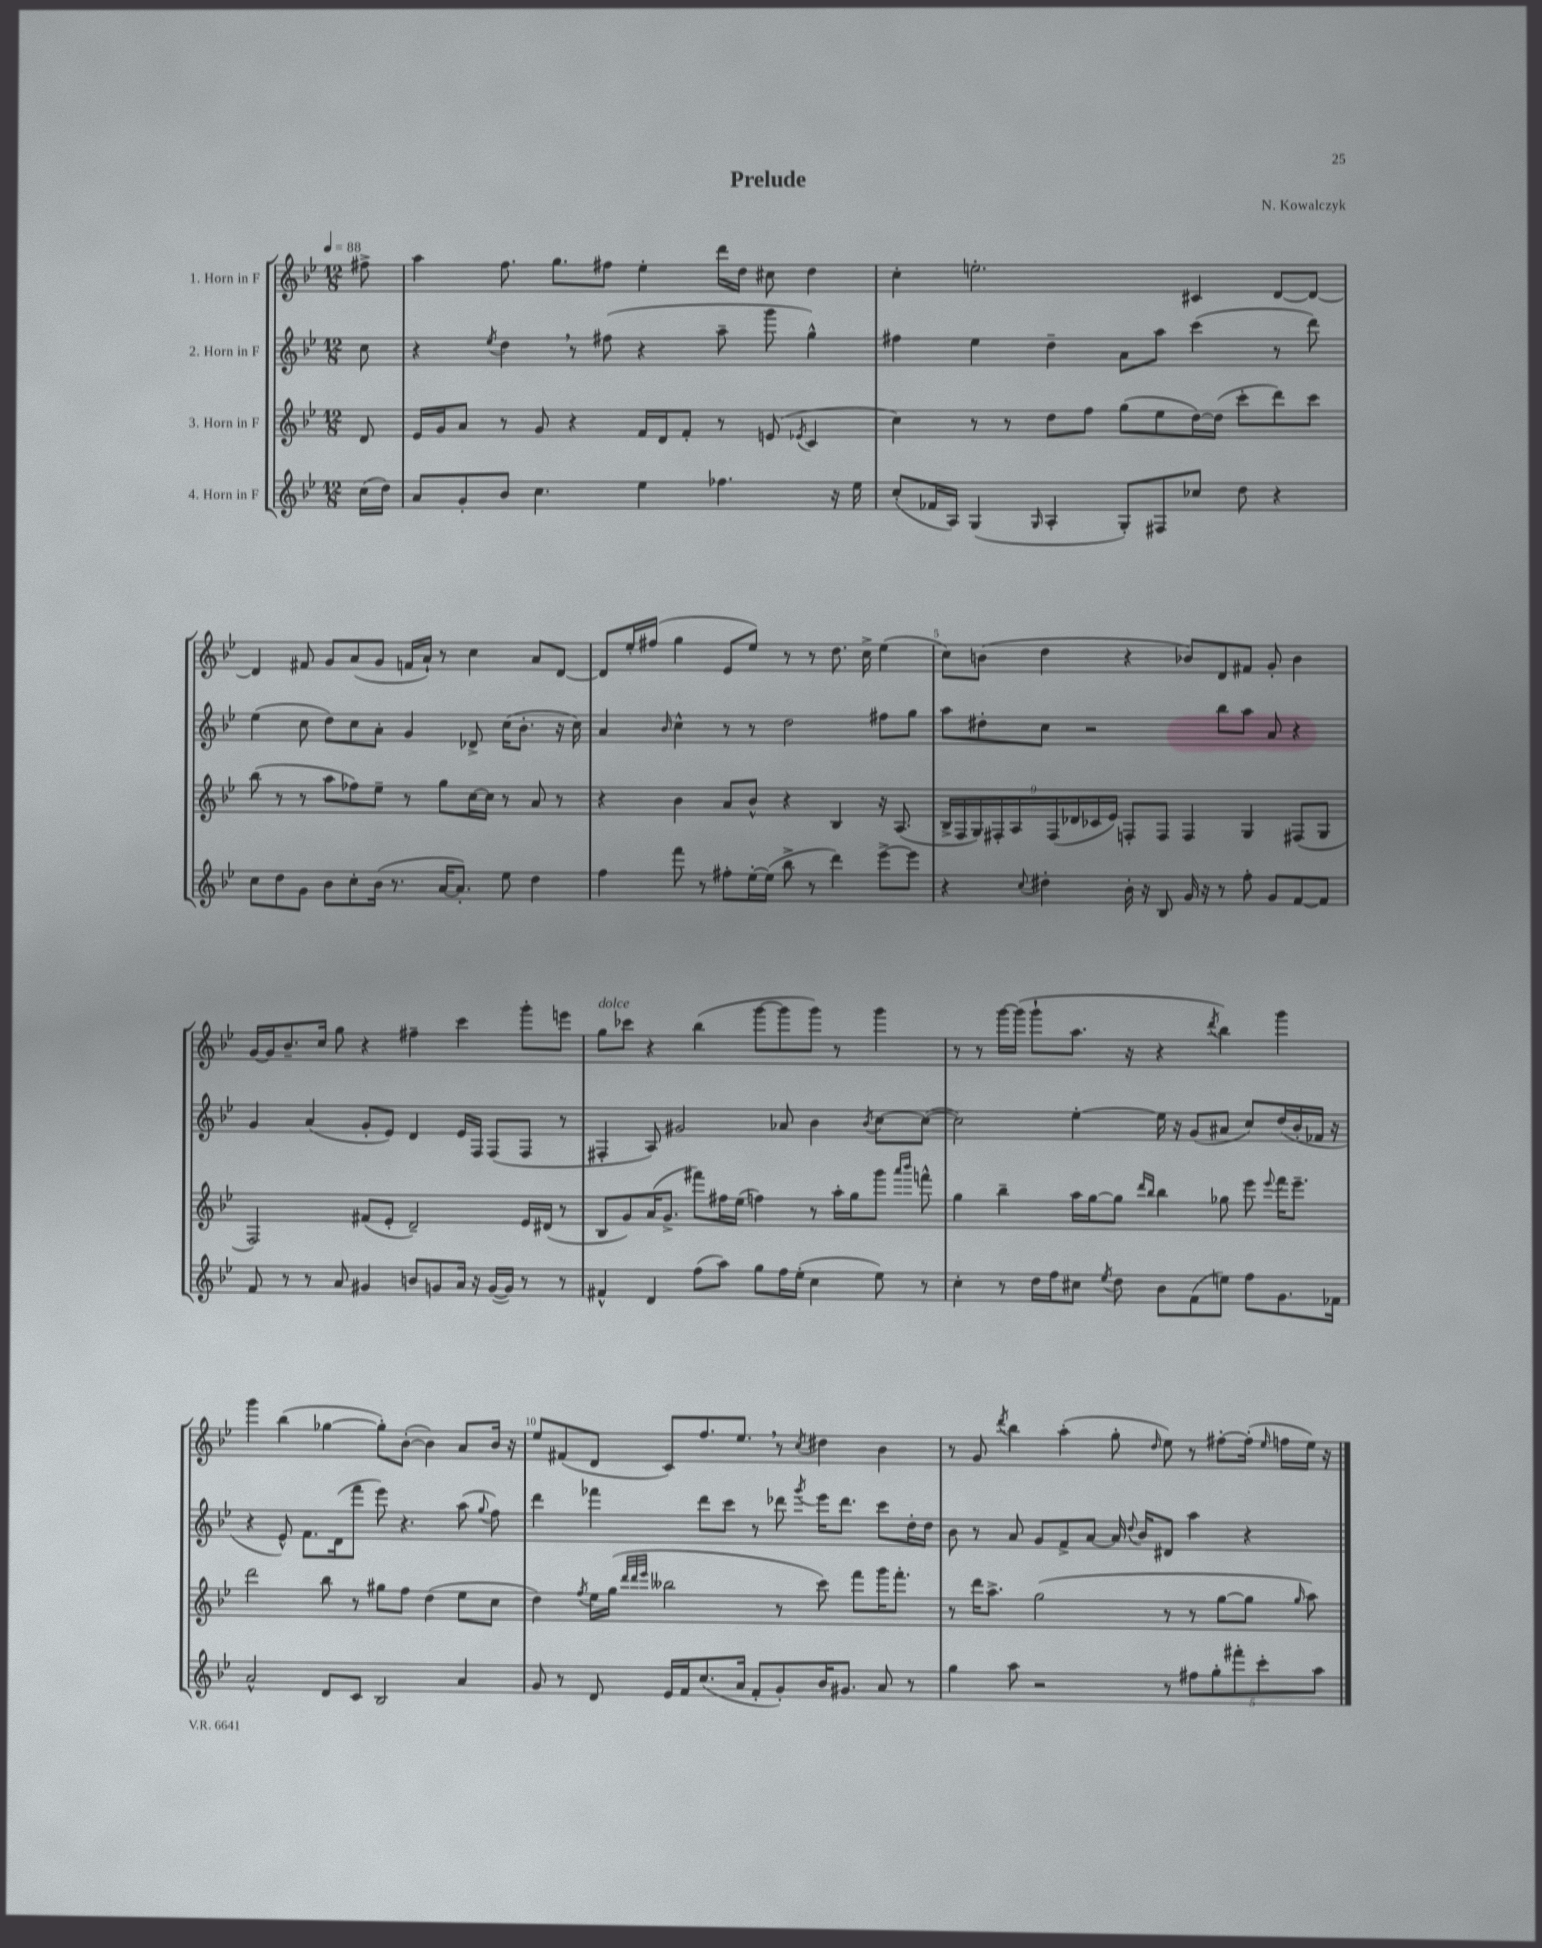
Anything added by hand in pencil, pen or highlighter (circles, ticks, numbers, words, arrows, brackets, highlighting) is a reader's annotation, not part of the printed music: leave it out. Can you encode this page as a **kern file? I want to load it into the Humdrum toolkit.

**kern	**kern	**kern	**kern
*staff4	*staff3	*staff2	*staff1
*clefG2	*clefG2	*clefG2	*clefG2
*k[b-e-]	*k[b-e-]	*k[b-e-]	*k[b-e-]
*M12/8	*M12/8	*M12/8	*M12/8
*MM88	*MM88	*MM88	*MM88
(16cc	8d	8cc	8ff#^
16dd)	.	.	.
=	=	=	=
8a	16e-	4r	4aa
.	16g	.	.
8g'	8a	.	.
.	.	8qee-	.
8b-	8r	4dd	8.ff
4.cc	8g	.	.
.	.	.	8.gg
.	4r	8r	.
.	.	(8ff#	8ff#
4ee-	16f	4r	4ee-'
.	16d	.	.
.	8f'	.	.
4.ff-	8r	8aa~	16ddd
.	.	.	16dd
.	(8e	8ggg	8cc#
.	8qe-	.	.
.	4c	4gg^^)	4dd
16r	.	.	.
16ee-	.	.	.
=	=	=	=
(8cc'	4cc)	4ff#	4cc'
16f-	.	.	.
16A)	.	.	.
(4G	8r	4ee-	2.ee'
.	8r	.	.
16qqG	.	.	.
4A'	8dd	4dd~	.
.	8ff	.	.
8G')	(8gg	8a	.
8F#	8ee-	8aa	.
8cc-	[16dd)	(4ccc	4c#
.	(16dd]	.	.
8dd	8ccc'	.	.
4r	8ddd)	8r	[8d
.	8ccc	8ddd)	8d_
=	=	=	=
8cc	(8bb-	(4ee-	4d]
8dd	8r	.	.
8g	8r	8cc	8f#
8b-	8aa	8dd)	8g
8cc'	8ff-)	8cc	(8a
(16b-	8ee-~	8a'	8g
8.r	.	.	.
.	8r	4g	16f
.	.	.	16a`)
[16a	8gg	.	8r
8.a'])	.	.	.
.	[16cc	8d-^	4cc
.	16cc]	.	.
8ee-	8r	(16cc	.
.	.	8.b-'	.
4dd	8a	.	8a
.	8r	16r	[8d
.	.	16cc)	.
=	=	=	=
4ff	4r	4a	8d]
.	.	.	16ee-'
.	.	.	(16ff#
.	.	16qqb-	.
8fff	4b-	4cc^^	4gg
8r	.	.	.
8ff#'	8a	8r	8e-
[16ee-'	8b-^^	8r	8ee-)
(16ee-]	.	.	.
8bb-^	4r	2dd	8r
8r	.	.	8r
4ddd)	4B-	.	8.dd
.	.	.	16cc^
[8eee-^	16r	8ff#	(4ee-
.	(8.A	.	.
8eee-]	.	8gg	.
=	=	=	=
4r	18B-^	8aa	8cc)
.	18F	.	.
.	18G)	.	.
.	.	8dd#'	(8b
.	18F#'	.	.
.	18A	.	.
8qqcc	.	.	.
4dd#'	.	8cc	4dd
.	(18F#	.	.
.	18d-	.	.
.	.	2r	.
.	18c-	.	.
.	18e-)	.	.
16b-'	8F'	.	4r
16r	.	.	.
8B-	8F	.	.
16g	4F	.	8b-)
16r	.	.	.
8r	.	8bb-	8d
8ff'	4G	8aa	8f#
8g	.	8a	8g'
[8f	(8F#	4r	4b-
8f]	8G	.	.
=	=	=	=
8f	2F)	4g	[16g
.	.	.	16g]
8r	.	.	8.b-~
8r	.	(4a	.
.	.	.	16cc
8a	.	.	8gg
4g#	(8f#	8g'	4r
.	8e-'	8e-)	.
8b	2d~)	4d	4ff#~
8g	.	.	.
16a	.	16e-	4ccc
16r	.	16F	.
([16g	.	(8F	.
16g])	.	.	.
8r	16e-	8F	8ggg'
.	(16d#	.	.
8r	8r	8r	8eee
=	=	=	=
4f#^^	8B-	4F#'	8gg
.	8g)	.	8ccc-
4d	(16a	8A)	4r
.	8.g^	.	.
.	.	2g#	.
(8ff	8fff#)	.	(4bb-
8aa)	16ff#	.	.
.	(16ee-	.	.
8gg	4ff)	.	[8ggg
16ff	.	8a-	8ggg]
(16ee-'	.	.	.
4cc	8r	4b-	8ggg)
.	16aa'	.	8r
.	16gg	.	.
.	.	8qb-	.
8ee-)	8ggg	[8cc	4ggg
.	16qqaaa	.	.
.	16qqbbb-	.	.
8r	8fff^^	(8cc_	.
=	=	=	=
4cc'	4gg	2cc])	8r
.	.	.	8r
8r	4bb-~	.	[16ggg
.	.	.	(16ggg]
16dd	.	.	8ggg`
16ff	.	.	.
8cc#	16aa	[4ee-'	8.aa
.	[16gg	.	.
8qee-	.	.	.
8dd	8gg]	.	.
.	.	.	16r
.	16qqddd	.	.
.	16qqbb-	.	.
8b-	4bb-	16ee-]	4r
.	.	16r	.
(8f	.	(8g	.
.	.	.	8qddd
8ee)	8gg-	8a#	4bb-)
8ff	8eee-	8cc)	.
.	8qqeee-	.	.
8.g	16fff	(16dd	4ggg
.	8.eee-~	16b-'	.
.	.	16f-	.
16f-	.	16r	.
=	=	=	=
2a^^	2ddd	4r	4ggg
.	.	8e-^^)	(4bb-
.	.	8.f	.
8d	8bb-	.	[4gg-
.	.	(16d	.
8c	8r	8fff	.
2B-	8gg#	8eee-)	8gg-'])
.	8ff	4.r	([8b-'
.	(4dd	.	4b-])
4a	8ee-	(8aa	8a
.	.	8qqgg	.
.	8cc	8ff)	16b-
.	.	.	16r
=	=	=	=
8g	4dd)	4ddd	8ee-
8r	.	.	(8f#
.	8qff	.	.
8d	16ee-	4fff-	8d
.	(16gg	.	.
.	32qqddd	.	.
.	32qqddd	.	.
.	32qqeee-	.	.
16e-	2bb--	.	8c)
16f	.	.	.
(8.cc	.	8ddd	8.ff
.	.	8ccc	.
16a	.	.	8.ee-
8f'	.	8r	.
8g')	8r	8ddd-	8r
.	.	8qggg	8qcc
16b-	8ccc)	16eee-	4dd#
8.g#	.	8.ddd-	.
.	8fff	.	.
8a	16ggg	8ccc	4b-
.	8.fff'	.	.
8r	.	16dd'	.
.	.	16dd	.
=	=	=	=
4gg	8r	8b-	8r
.	16ddd	8r	8g
.	8.aa^	.	.
.	.	.	8qddd
8aa	.	8a	4bb-
2r	(2gg	8g	.
.	.	8f^	(4aa'
.	.	[8a	.
.	.	16a]	8gg'
.	.	8qqdd	.
.	.	16b-	.
.	.	.	16qqdd
8r	8r	8d#	8ee-)
10ff#	8r	4aa	8r
10gg'	.	.	.
.	[8gg	.	[8ff#'
10fff#'	.	.	.
.	8gg]	4r	(16ff#']
10ccc'	.	.	.
.	.	.	16qqee-
.	.	.	16ff
.	16qqgg	.	.
.	8aa)	.	16ee-)
10aa	.	.	.
.	.	.	16r
==	==	==	==
*-	*-	*-	*-
